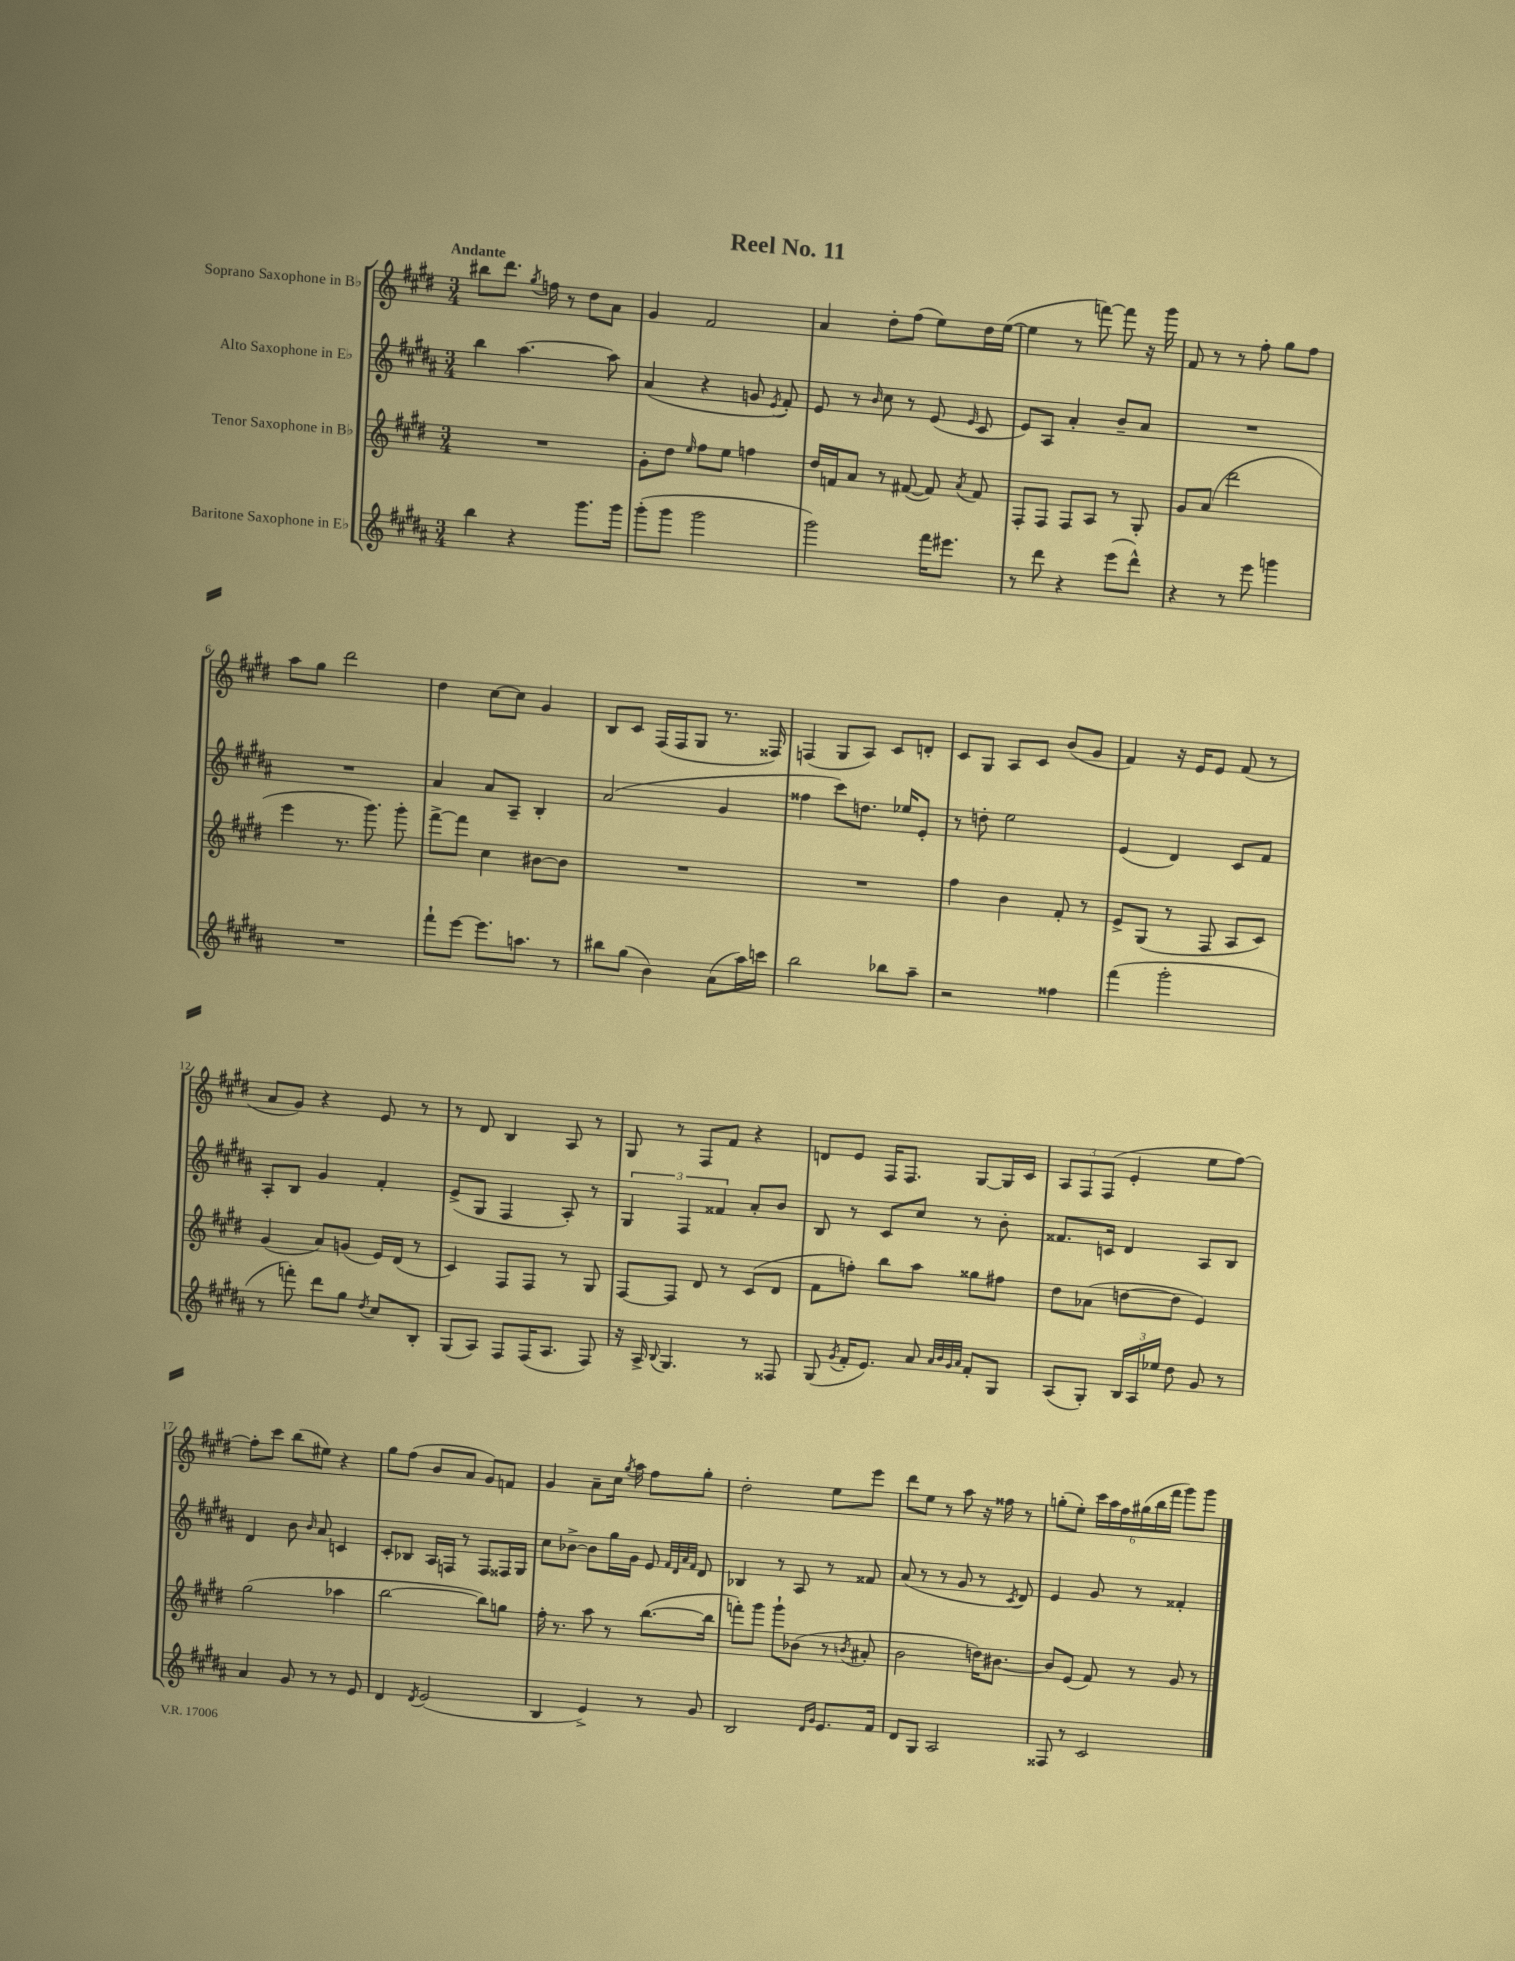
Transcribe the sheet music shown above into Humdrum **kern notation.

**kern	**kern	**kern	**kern
*staff4	*staff3	*staff2	*staff1
*clefG2	*clefG2	*clefG2	*clefG2
*k[f#c#g#d#a#]	*k[f#c#g#d#]	*k[f#c#g#d#a#]	*k[f#c#g#d#]
*M3/4	*M3/4	*M3/4	*M3/4
4bb	2.r	4bb	8bb#
.	.	.	8.ddd#
4r	.	[4.aa#	.
.	.	.	8qgg#
.	.	.	16ff
.	.	.	8r
8.ggg#	.	.	8dd#
.	.	8aa#]	8a
16ggg#	.	.	.
=	=	=	=
(8ggg#'	8g#'	(4a#	4g#
8ggg#	8dd#	.	.
.	16qqee	.	.
2ggg#	8ff#	4r	2f#
.	8ee	.	.
.	4ff	8g	.
.	.	8qe	.
.	.	8f#')	.
=	=	=	=
2ggg#)	16dd#	8e	4a
.	16f	.	.
.	8a	8r	.
.	.	16qqb	.
.	8r	8cc#	8dd#'
.	([8f#	8r	(8ff#
16fff#	8f#])	(8e	8ee)
8.eee#	.	.	.
.	8qa	16qqe	.
.	8f#	8c#	16dd#
.	.	.	([16ee
=	=	=	=
8r	8F#'	8e)	4ee]
8ddd#	8F#	8A#	.
4r	8F#	4a#'	8r
.	8A	.	[8fff)
(8eee	8r	8b~	8fff]
8ddd#^^)	8G#'	8a#	16r
.	.	.	16ggg#
=	=	=	=
4r	8g#	2.r	8f#
.	(8a	.	8r
8r	2ddd#	.	8r
8eee	.	.	8ff#'
4ggg	.	.	8gg#
.	.	.	8ff#
=	=	=	=
2.r	4eee	2.r	8aa
.	.	.	8gg#
.	8.r	.	2ddd#
.	8.ggg#)	.	.
.	8ggg#'	.	.
=	=	=	=
8fff#`	[8fff#^	4a#	4dd#
[8eee	8fff#]	.	.
8.eee]	4cc#	8a#	[8cc#
.	.	8A#~	8cc#]
8.aa	.	.	.
.	[8b#	4B'	4g#
8r	8b#]	.	.
=	=	=	=
8bb#	2.r	(2a#	8B
(8gg#	.	.	8c#
4b)	.	.	(16F#
.	.	.	16F#
.	.	.	8G#
(8a#	.	4g#	8.r
16aa#)	.	.	.
16ccc	.	.	16F##)
=	=	=	=
2bb	2.r	4ff##	(4F
.	.	8ccc#)	8G#
.	.	8.dd	8A)
8bb-	.	.	8c#
.	.	16ee-	.
8aa#~	.	8e'	8d'
=	=	=	=
2r	4ff#	8r	8c#
.	.	8dd'	8G#
.	4b	2ee	8A
.	.	.	8c#
4ff##	8f#'	.	(8b
.	8r	.	8g#
=	=	=	=
(4fff#	8e^	(4e	4f#)
.	(8G#	.	.
2ggg#'	8r	4d#)	16r
.	.	.	16e
.	8F#	.	8e
.	8A	8c#	(8f#
.	8c#)	8f#	8r
=	=	=	=
8r	(4g#	8A#'	8a
8fff')	.	8B	8g#)
8ddd#	8a)	4g#	4r
8gg#	(8g	.	.
8qdd#	.	.	.
8cc#	16e)	4f#'	8e
.	(16d#	.	.
8B'	8r	.	8r
=	=	=	=
(8G#	4c#)	(8e^	8r
8A#)	.	8G#	8d#
8F#	8F#	4F#	4B
(16F#	8F#	.	.
8.A#	.	.	.
.	8r	8A#')	8A
8F#)	8G#	8r	8r
=	=	=	=
16r	[8F#	6G#	8G#
16A#^	.	.	.
8qqB	.	.	.
4.G#	8F#]	.	8r
.	.	6F#	.
.	8d#	.	8F#
.	.	6f##	.
.	8r	.	8f#
8r	(8c#	8a#'	4r
8F##	8d#	8b	.
=	=	=	=
(8G#	8f#	8B	8d
8qg#	.	.	.
16f#'	8ff')	8r	8e
8.e)	.	.	.
.	8bb	8c#	16F#
.	.	.	8.F#
8a#	8aa	8cc#	.
32qqa#	.	.	.
32qqb	.	.	.
32qqg#	.	.	.
32qqa#	.	.	.
8f#'	8gg##	8r	[8G#
8G#	8ff#	8b'	16G#]
.	.	.	16c#
=	=	=	=
(8A#	8dd#	8.f##	12A
.	.	.	12F#
8G#')	(8a-	.	.
.	.	.	(12F#
.	.	16c	.
24B	[8dd	4d#	4e'
24A#	.	.	.
24ee-	.	.	.
8dd#	8dd]	.	.
8g#	4e)	8A#	8ee
8r	.	8B	[8ff#)
=	=	=	=
4a#	(2gg#	4d#	8ff#']
.	.	.	8ccc#
8g#	.	8b	(8bb
.	.	16qqb	.
8r	.	8a#	8ee#)
8r	4aa-	4c	4r
8e	.	.	.
=	=	=	=
4d#	[2bb	8c#'	8gg#
.	.	8B-	(8ff#
8qd#	.	.	.
(2e	.	16A#	8b
.	.	16F	.
.	.	8r	8a
.	8bb])	8F	8g#)
.	8gg	16F##	8f
.	.	16G#	.
=	=	=	=
4B	16ff#'	8cc#	4g#
.	8.r	.	.
.	.	[8b-^	.
4e^)	8aa	8b-]	8a~
.	8r	16gg#	16cc#
.	.	.	8qgg#
.	.	16g#	16aa
8r	([8.bb	8e	8ff#
.	.	32qqf#	.
.	.	32qqd#	.
.	.	32qqa#	.
.	.	32qqf#	.
8g#	.	8d#	8gg#'
.	16bb]	.	.
=	=	=	=
2B	8fff')	4B-	2dd#'
.	8ggg#	.	.
.	8ggg#`	8r	.
.	(8b-	8A#	.
16qqd#	.	.	.
16qqg#	.	.	.
8.e	8r	8r	8ee
.	8qb	.	.
.	8a#'	8f##	8eee
16f#	.	.	.
=	=	=	=
8d#	2b	(8a#	8ddd#
8G#	.	8r	8ee
2A#	.	8r	8r
.	.	8g#	8aa
.	16dd)	8r	16r
.	[8.b#	.	16ff##
.	.	8qc#	.
.	.	8d#)	8r
=	=	=	=
8F##	8b#]	4e	(8gg'
8r	(8e	.	8ee')
2c#	8f#)	8g#	24ccc#
.	.	.	24aa
.	.	.	24ff#
.	8r	8r	(24gg#
.	.	.	24bb
.	.	.	24fff#
.	8g#	4f##'	8ggg#)
.	8r	.	8ggg#
==	==	==	==
*-	*-	*-	*-
